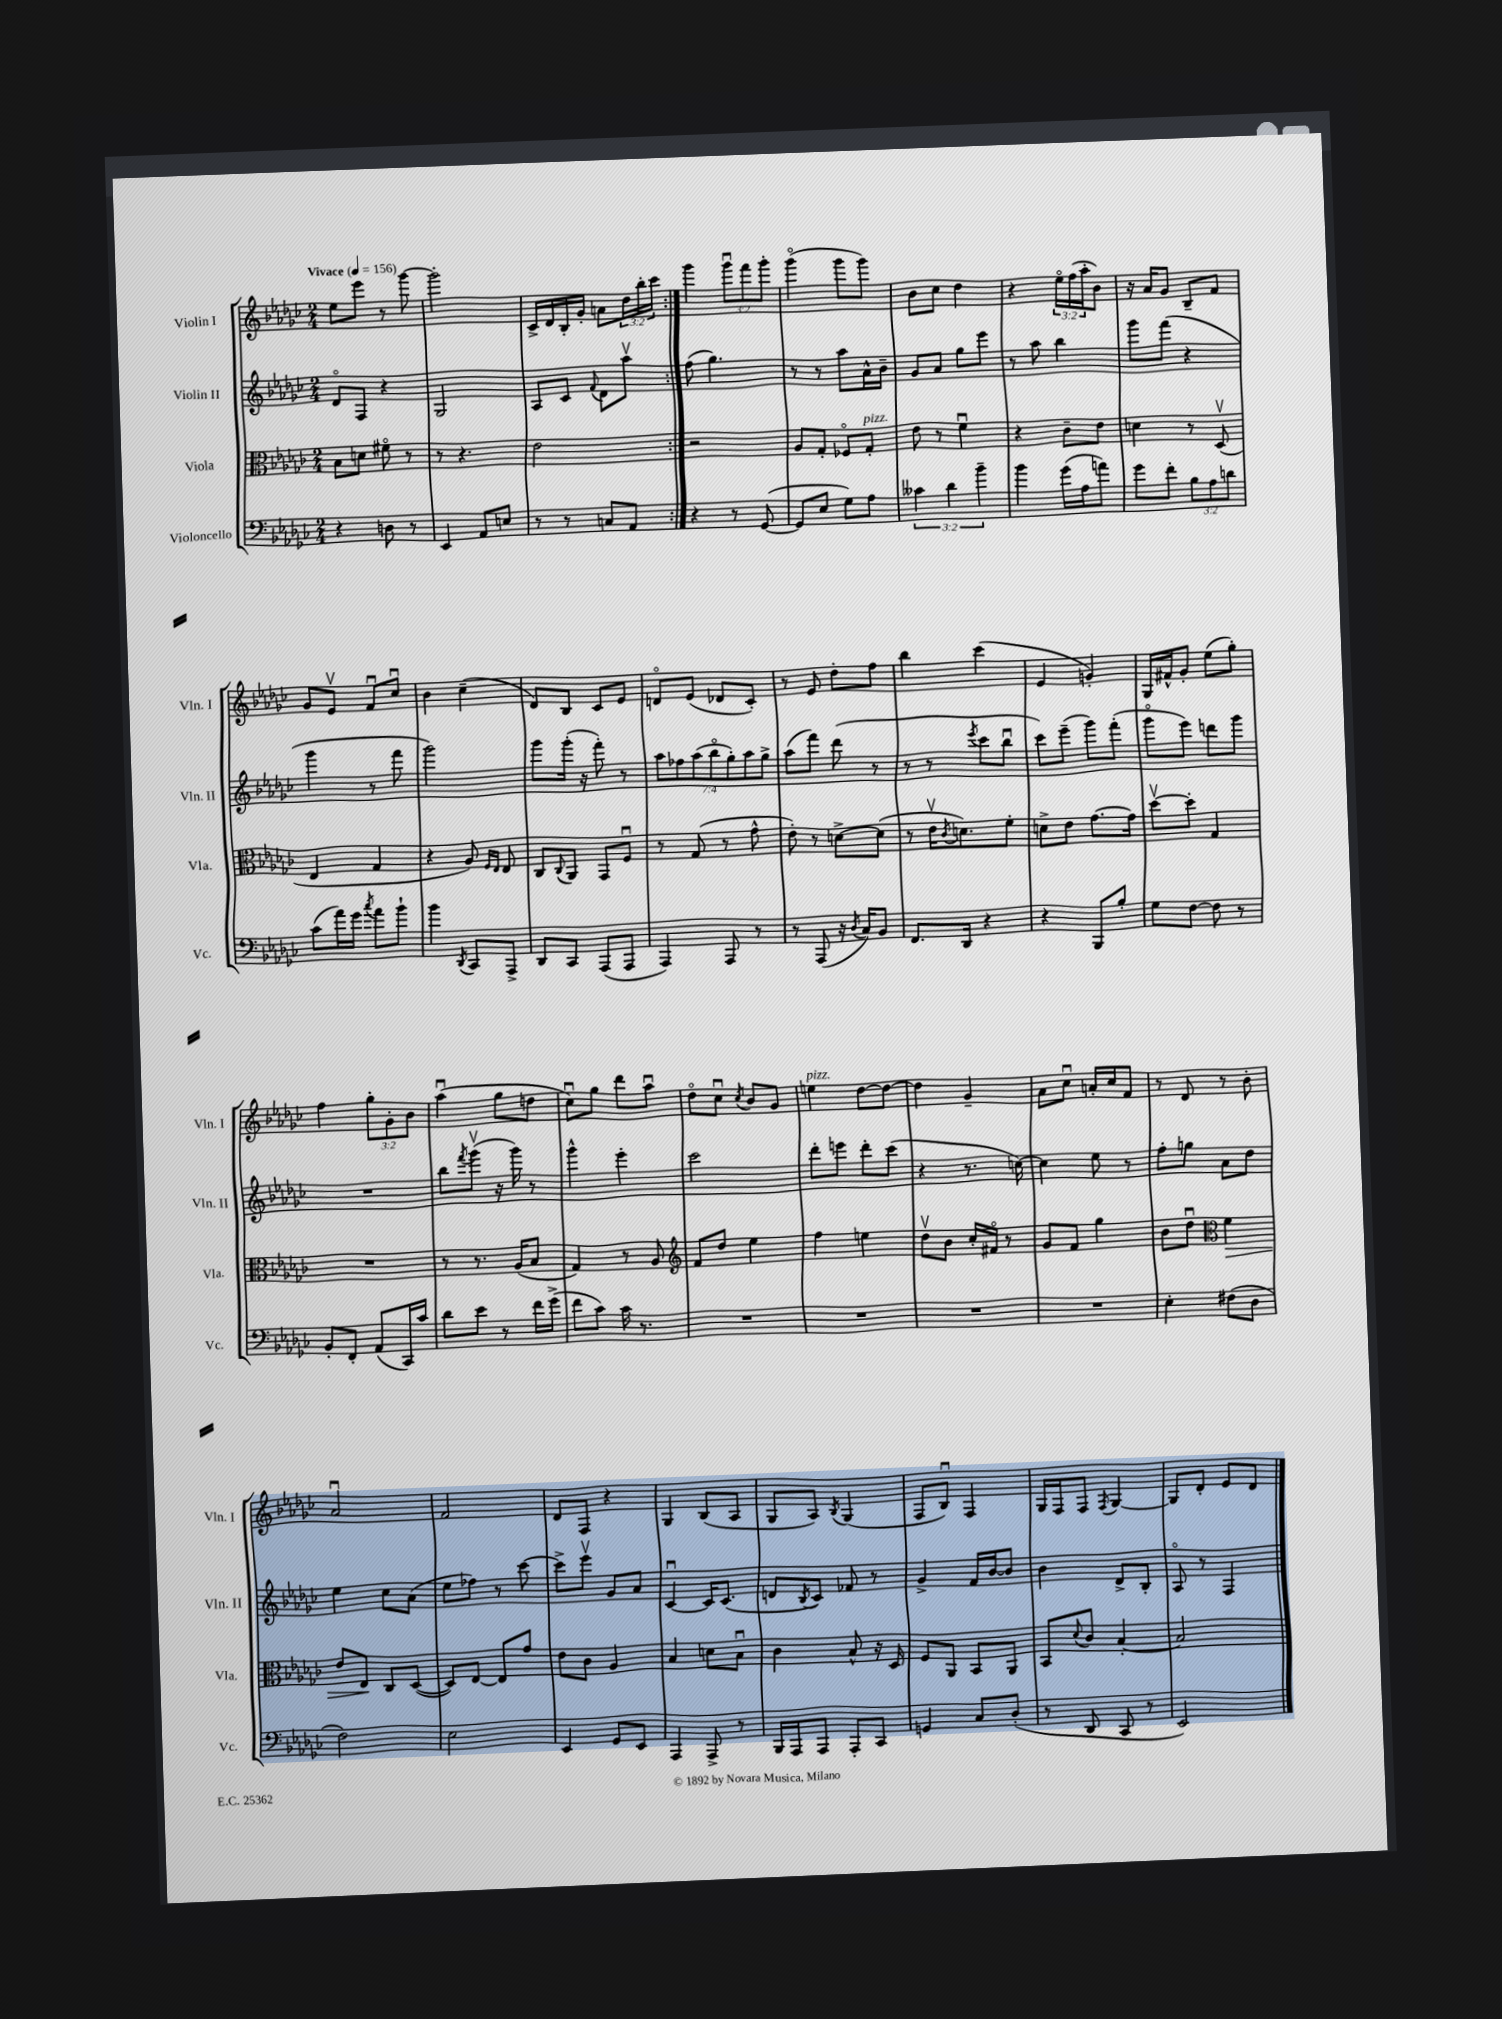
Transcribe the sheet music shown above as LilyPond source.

<<
\new StaffGroup <<
\new Staff = "s0" \with { instrumentName = "Violin I" shortInstrumentName = "Vln. I" } {
    \clef treble \key ges \major \numericTimeSignature \time 2/4 \override Staff.TupletNumber.text = #tuplet-number::calc-fraction-text \tempo "Vivace" 4 = 156
    \repeat volta 2 { ees''8 ees'''8 r8 ges'''8~ |
    ges'''2-. |
    ces'16-> des'16 bes16-. ges'16-. a'8 \tuplet 3/2 { des''16 bes''16-. ces'''16 } | }
    ges'''4 \tuplet 3/2 { ges'''8\downbow f'''8 ges'''8-. } |
    ges'''4\flageolet( ges'''8 ges'''8) |
    bes'8 ces''8 des''4 |
    r4 \tuplet 3/2 { ees''16\flageolet f''16( aes''16-. } bes'8) |
    r16 aes'16 ges'8 bes8-- f'8 |
    ges'8 ees'8\upbow f'8\downbow ces''8\downbow |
    bes'4 ces''4--( |
    des'8) bes8 ces'8 ees'8 |
    d'8\flageolet ees'8( des'8 ces'8-.) |
    r8 ees'8 des''8-. f''8 |
    bes''4 ces'''4( |
    ees'4 g'4-.) |
    ges16 fis'16-^ ges'8-. ees''8( ges''8-.) |
    f''4 \tuplet 3/2 { ges''8-. ges'8-. bes'8 } |
    aes''4\downbow( ges''8 d''8 |
    ces''8\downbow) ges''8 des'''8 aes''8\downbow |
    des''8\flageolet ces''8\downbow \acciaccatura { ces''8 } bes'8 ges'8 |
    e''4^\markup { \italic "pizz." } des''8~ des''8~ |
    des''4 ges'4-- |
    aes'8 ces''8\downbow a'16-. ces''16 f'8 |
    r8 des'8 r8 bes'8-. |
    aes'2\downbow |
    f'2 |
    des'8 f8 r4 |
    ges4 bes8( aes8 |
    ges8 aes8) \acciaccatura { bes8 } ges4( |
    f8 bes8\downbow) f4 |
    ges16 f16 f8 \acciaccatura { f8 } ges4~ |
    ges8 des'8-. ees'8 des'8 \bar "|." |
}
\new Staff = "s1" \with { instrumentName = "Violin II" shortInstrumentName = "Vln. II" } {
    \clef treble \key ges \major \numericTimeSignature \time 2/4 \override Staff.TupletNumber.text = #tuplet-number::calc-fraction-text
    \repeat volta 2 { des'8\flageolet f8 r4 |
    ges2 |
    aes8 ces'8 \appoggiatura { f'8 } des'8 aes''8\upbow | }
    f''8( ges''4.) |
    r8 r8 aes''8 aes'16-^ bes'16-- |
    ges'8 aes'8 ges''8 ees'''8 |
    r8 aes''8 bes''4 |
    ges'''8 f'''8( r4 |
    ges'''4 r8 f'''8 |
    ges'''2) |
    ges'''8 ges'''16-.( r16 f'''8-.) r8 |
    \tuplet 7/4 { aes''8 fes''8 aes''8( bes''8\flageolet ges''8-.) aes''8 ges''8-> } |
    aes''8( f'''8) des'''8( r8 |
    r8 r8 \acciaccatura { ees'''8 } ces'''8 bes''8\downbow |
    ces'''8) ees'''8--( ges'''8) f'''8-.( |
    ges'''8\flageolet ees'''8) d'''8 ges'''8 |
    R2 |
    bes''8 \acciaccatura { f'''8 } ges'''8\upbow( r16 ges'''16) r8 |
    ges'''4-^ ees'''4-. |
    ces'''2 |
    des'''8-. e'''8 des'''8-. ces'''8( |
    r4 r8. c''16~) |
    c''4 ees''8 r8 |
    f''8-. g''8 aes'8 des''8 |
    ees''4 ces''8 aes'8( |
    ees''8 fes''8) r8 ces'''8~ |
    ces'''8-> ees'''8\upbow ges'8 aes'8 |
    ces'4~\downbow ces'16 ces'8.( |
    d'8 \acciaccatura { bes8 } ces'8) fes'8 r8 |
    ges'4-> f'16 bes'16~ bes'8 |
    bes'4 des'8-> bes8-. |
    aes8\flageolet r8 f4 \bar "|." |
}
\new Staff = "s2" \with { instrumentName = "Viola" shortInstrumentName = "Vla." } {
    \clef alto \key ges \major \numericTimeSignature \time 2/4
    \repeat volta 2 { bes8 d'8 fis'8\flageolet r8 |
    r8 r4. |
    ees'2 | }
    r2 |
    aes8 ges8-. fes8\flageolet ges8-.^\markup { \italic "pizz." } |
    ees'8 r8 f'4\downbow |
    r4 ces'8-- ees'8 |
    d'4 r8 des8\upbow( |
    ees4 ges4 |
    r4 aes8) \grace { f16 ees16 } ees8 |
    ces8 \appoggiatura { ces8 } aes,8 ges,8 f8\downbow |
    r8 ges8( r8 ges'8-^ |
    ees'8-.) r8 d'8~-> d'8( |
    r8 ees'16\upbow \acciaccatura { ces'8 } d'8.) f'8-. |
    d'8-> ees'8 ges'8.~ ges'16 |
    des''8~\upbow des''8-. ges4 |
    R2 |
    r8 r8. aes16( bes8 |
    ges4) r8 aes8 |
    \clef treble f'8 des''8 ees''4 |
    f''4 e''4 |
    des''8\upbow bes'8 ces''16-. fis'16\flageolet r8 |
    ges'8 f'8 ges''4 |
    bes'8 des''8\downbow \clef alto f'4\> |
    ees'8 ees8\! ces8 des8~( |
    des8) ees8~ ees8 ges'8 |
    ees'8 ces'8 aes4 |
    bes4 d'8 bes8\downbow |
    ces'4 bes8-^ r16 des16 |
    f8 aes,8 bes,8 aes,8 |
    bes,8 \appoggiatura { des'8 } ces'8 bes4~-. |
    bes2 \bar "|." |
}
\new Staff = "s3" \with { instrumentName = "Violoncello" shortInstrumentName = "Vc." } {
    \clef bass \key ges \major \numericTimeSignature \time 2/4 \override Staff.TupletNumber.text = #tuplet-number::calc-fraction-text
    \repeat volta 2 { r4 d8 r8 |
    ees,4 aes,8 e8 |
    r8 r8 c8 aes,8 | }
    r4 r8 ges,8~( |
    ges,8 ees8 ges8) aes8 |
    \tuplet 3/2 { ceses'4 des'4 bes'4-- } |
    bes'4 ges'16( aes16 a'8) |
    ges'8 f'8-. \tuplet 3/2 { bes8 aes8 d'8 } |
    ces'8( aes'16) ges'16 \acciaccatura { ces''8 } aes'8 bes'8-! |
    bes'4 \acciaccatura { des,8 } ces,8 aes,,8-> |
    des,8 ces,8 aes,,8( aes,,8 |
    aes,,4) aes,,8 r8 |
    r8 aes,,8( r16 \acciaccatura { des8 } ces16) bes,8 |
    f,8. des,16 r4 |
    r4 bes,,8 bes8-. |
    ges8 f8~ f8 r8 |
    bes,8-. f,8-. aes,8( ces,16) ces'16 |
    des'8 ees'8 r8 f'16 ges'16->( |
    f'8 ces'8) ces'16 r8. |
    R2 |
    R2 |
    R2 |
    R2 |
    ees4-. fis8( des8 |
    f2) |
    ees2 |
    ees,4 ges,8 ees,8 |
    aes,,4 aes,,8-> r8 |
    bes,,16 aes,,16 aes,,8 aes,,8-. ces,8 |
    g,4 ces8 des8-.( |
    r8 des,8 ces,8 r8 |
    ees,2) \bar "|." |
}
>>
>>
\layout { \context { \Score \remove "Bar_number_engraver" } }
